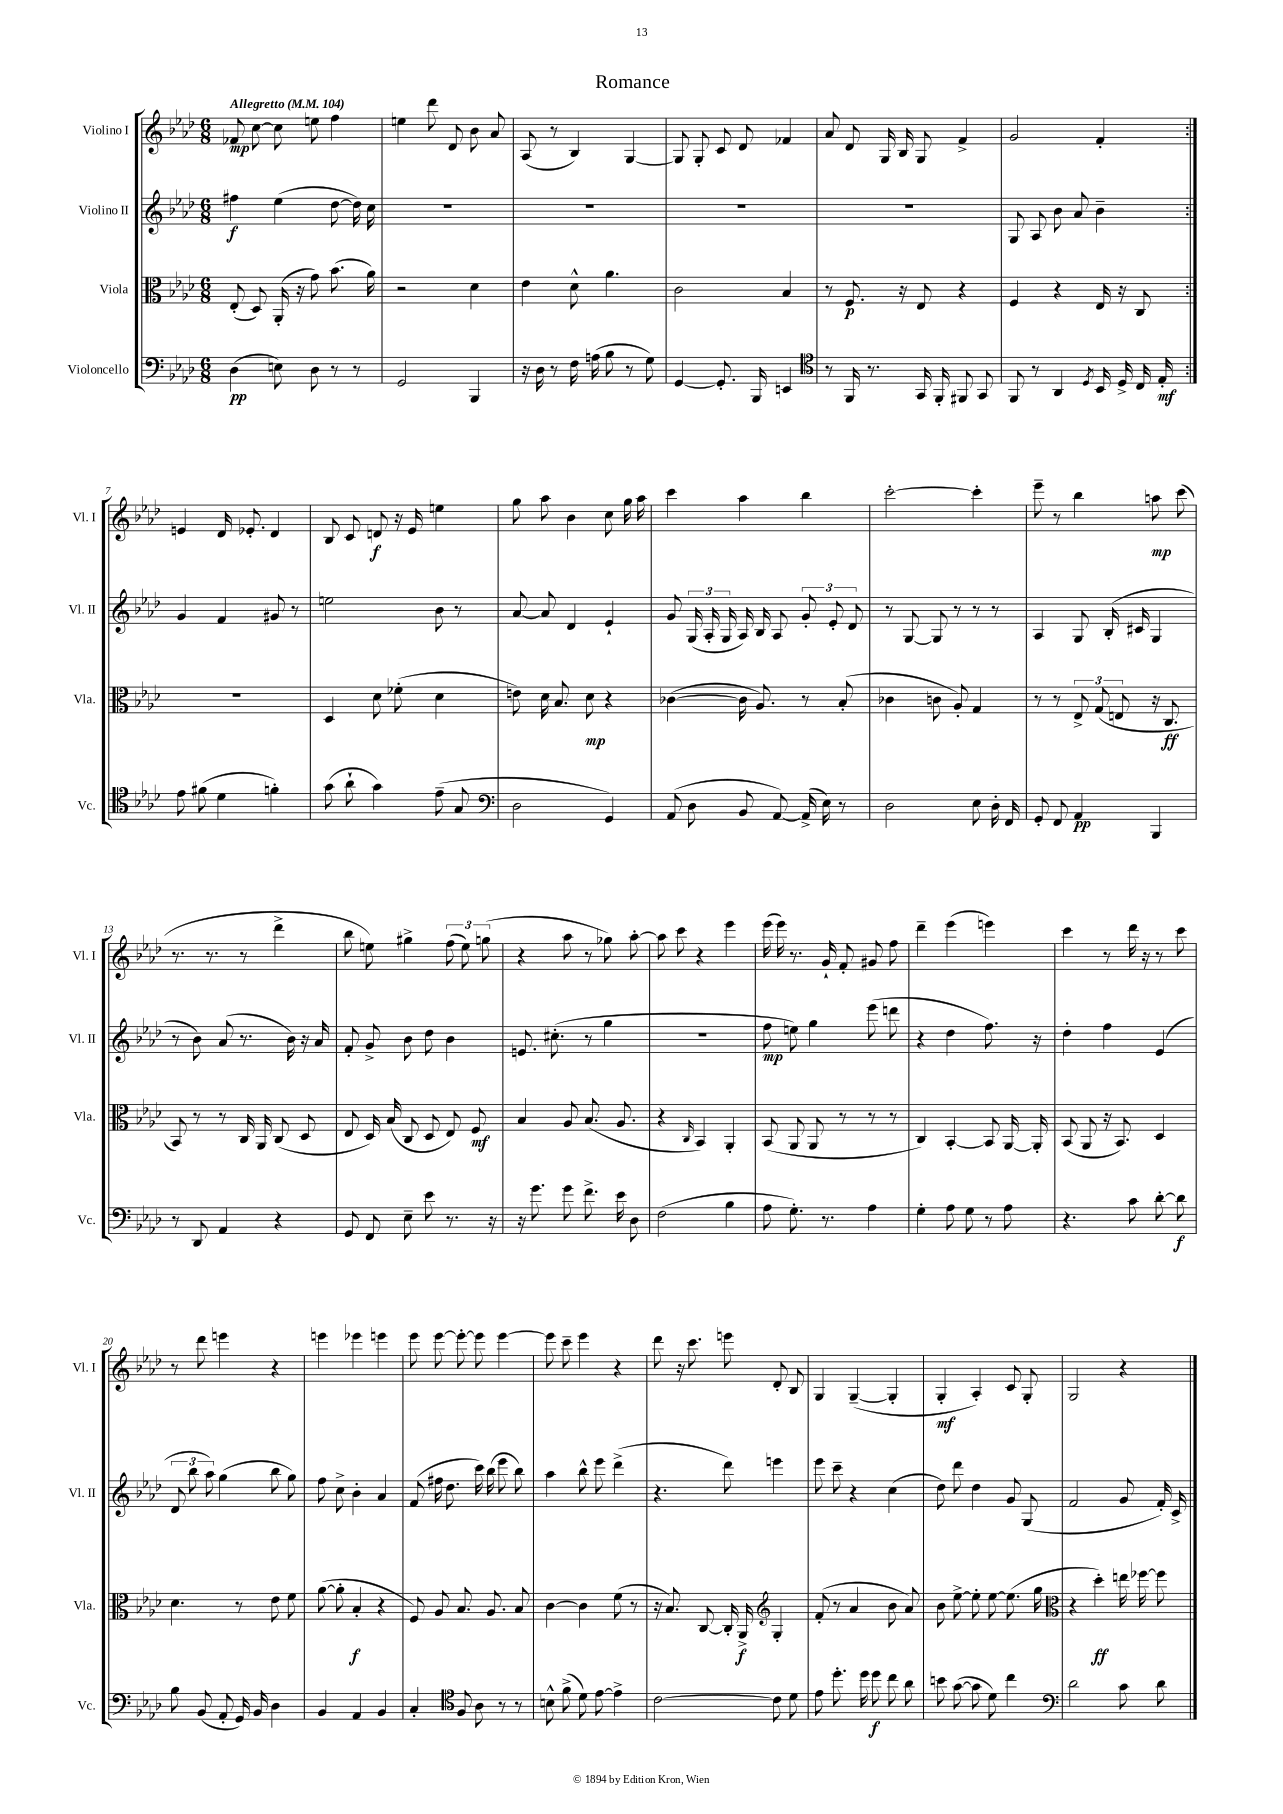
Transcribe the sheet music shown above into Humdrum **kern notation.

**kern	**dynam	**kern	**dynam	**kern	**dynam	**kern	**dynam
*part4	*part4	*part3	*part3	*part2	*part2	*part1	*part1
*staff4	*staff4	*staff3	*staff3	*staff2	*staff2	*staff1	*staff1
*I"Violoncello	*	*I"Viola	*	*I"Violino II	*	*I"Violino I	*
*I'Vc.	*	*I'Vla.	*	*I'Vl. II	*	*I'Vl. I	*
*clefF4	*	*clefC3	*	*clefG2	*	*clefG2	*
*k[b-e-a-d-]	*	*k[b-e-a-d-]	*	*k[b-e-a-d-]	*	*k[b-e-a-d-]	*
*M6/8	*	*M6/8	*	*M6/8	*	*M6/8	*
*MM104	*	*MM104	*	*MM104	*	*MM104	*
=1	=1	=1	=1	=1	=1	=1	=1
!	!	!	!	!	!	!LO:TX:a:B:t=Allegretto	!
(4D-\	pp	(8E-'/	.	4ff#X\	f	8f-X/	mp
.	.	8D-/)	.	.	.	[8cc\	.
8En\)	.	(16AA-'/	.	(4ee-\	.	8cc\]	.
.	.	16r	.	.	.	.	.
8D-\	.	8g\)	.	.	.	8een\	.
8r	.	(8.b-\	.	[8dd-\	.	4ff\	.
8r	.	.	.	16dd-\])	.	.	.
.	.	16a-\)	.	16cc\	.	.	.
=2	=2	=2	=2	=2	=2	=2	=2
2GG/	.	2r	.	2.r	.	4een\	.
.	.	.	.	.	.	8ddd-\	.
.	.	.	.	.	.	8d-/	.
4BBB-/	.	4d-\	.	.	.	8b-\	.
.	.	.	.	.	.	8a-/	.
=3	=3	=3	=3	=3	=3	=3	=3
16r	.	4e-\	.	2.r	.	(8A-/	.
16D-\	.	.	.	.	.	.	.
8r	.	.	.	.	.	8r	.
16F\	.	8d-^^\	.	.	.	4B-/)	.
(16An\	.	.	.	.	.	.	.
8B-\	.	4.a-\	.	.	.	.	.
8r	.	.	.	.	.	[4G/	.
8G\)	.	.	.	.	.	.	.
=4	=4	=4	=4	=4	=4	=4	=4
[4GG/	.	2c\	.	2.r	.	8G/]	.
.	.	.	.	.	.	8G'/	.
8.GG'/]	.	.	.	.	.	8c/	.
.	.	.	.	.	.	8d-/	.
16BBB-/	.	.	.	.	.	.	.
4EEn/	.	4B-/	.	.	.	4f-X/	.
=5	=5	=5	=5	=5	=5	=5	=5
*clefC4	*	*	*	*	*	*	*
8r	.	8r	.	2.r	.	8a-/	.
16FF/	.	8.F/	p	.	.	8d-/	.
8.r	.	.	.	.	.	.	.
.	.	.	.	.	.	16G/	.
.	.	16r	.	.	.	16B-/	.
16GG/	.	8E-/	.	.	.	8G/	.
16FF'/	.	.	.	.	.	.	.
8FF#X/	.	4r	.	.	.	4f^/	.
8GG/	.	.	.	.	.	.	.
=6	=6	=6	=6	=6	=6	=6	=6
8FF/	.	4F/	.	8G/	.	2g/	.
8r	.	.	.	8A-/	.	.	.
4AA-/	.	4r	.	8b-\	.	.	.
.	.	.	.	8a-/	.	.	.
8qD-/	.	.	.	.	.	.	.
16BB-/	.	16E-/	.	4b-~\	.	4f'/	.
16D-^/	.	16r	.	.	.	.	.
16C/	.	8C/	.	.	.	.	.
16E-'/	mf	.	.	.	.	.	.
!!LO:LB:g=z
=7:|!	=7:|!	=7:|!	=7:|!	=7:|!	=7:|!	=7:|!	=7:|!
8e-\	.	2.r	.	4g/	.	4en/	.
(8f#X\	.	.	.	.	.	.	.
4d-\	.	.	.	4f/	.	16d-/	.
.	.	.	.	.	.	8.e-X'/	.
4fn'\)	.	.	.	8g#X/	.	4d-/	.
.	.	.	.	8r	.	.	.
=8	=8	=8	=8	=8	=8	=8	=8
(8g\	.	4D-/	.	2een\	.	8B-/	.
8a-`\	.	.	.	.	.	8c/	.
4g\)	.	8d-\	.	.	.	8dn/	f
.	.	(8f-X'\	.	.	.	16r	.
.	.	.	.	.	.	16e-/	.
(8e-~\	.	4d-\	.	8b-\	.	4een\	.
8G/	.	.	.	8r	.	.	.
=9	=9	=9	=9	=9	=9	=9	=9
*clefF4	*	*	*	*	*	*	*
2D-\	.	8en\)	.	[8a-/	.	8gg\	.
.	.	16d-\	.	8a-/]	.	8aa-\	.
.	.	8.B-/	.	.	.	.	.
.	.	.	.	4d-/	.	4b-\	.
.	.	8d-\	mp	.	.	.	.
4GG/)	.	4r	.	4e-`/	.	8cc\	.
.	.	.	.	.	.	16gg\	.
.	.	.	.	.	.	16aa-\	.
=10	=10	=10	=10	=10	=10	=10	=10
(8AA-/	.	([4c-X\	.	8g/	.	4ccc\	.
8D-\	.	.	.	(24G/	.	.	.
.	.	.	.	24A-'/	.	.	.
.	.	.	.	24G/	.	.	.
8BB-/	.	16c-\]	.	16A-/)	.	4aa-\	.
.	.	8.A-/)	.	16B-/	.	.	.
[8AA-/)	.	.	.	8A-/	.	.	.
(16AA-^/]	.	8r	.	12g'/	.	4bb-\	.
16E-\)	.	.	.	.	.	.	.
.	.	.	.	12e-'/	.	.	.
8r	.	(8B-'/	.	.	.	.	.
.	.	.	.	12d-/	.	.	.
=11	=11	=11	=11	=11	=11	=11	=11
2D-\	.	4c-X\	.	8r	.	[2ccc'\	.
.	.	.	.	[8G/	.	.	.
.	.	8cn\	.	8G/]	.	.	.
.	.	8A-'/)	.	8r	.	.	.
8E-\	.	4G/	.	8r	.	4ccc'\]	.
16D-'\	.	.	.	8r	.	.	.
16FF/	.	.	.	.	.	.	.
=12	=12	=12	=12	=12	=12	=12	=12
8GG'/	.	8r	.	4A-/	.	8eee-~\	.
8FF/	.	8r	.	.	.	8r	.
4AA-/	pp	12E-^/	.	8G/	.	4bb-\	.
.	.	(12G/	.	.	.	.	.
.	.	.	.	(16B-'/	.	.	.
.	.	12En/	.	.	.	.	.
.	.	.	.	16c#X/	.	.	.
4BBB-/	.	16r	.	4G/	.	8aan\	mp
.	.	8.C/	ff	.	.	.	.
.	.	.	.	.	.	(8ccc\	.
!!LO:LB:g=z
=13	=13	=13	=13	=13	=13	=13	=13
8r	.	8BB-/)	.	8r	.	8.r	.
8DD-/	.	8r	.	8b-\)	.	.	.
.	.	.	.	.	.	8.r	.
4AA-/	.	8r	.	(8a-/	.	.	.
.	.	16C/	.	8.r	.	8r	.
.	.	16AA-/	.	.	.	.	.
4r	.	(8C/	.	.	.	4ddd-^\	.
.	.	.	.	16b-\)	.	.	.
.	.	8D-/	.	16r	.	.	.
.	.	.	.	16a-/	.	.	.
=14	=14	=14	=14	=14	=14	=14	=14
8GG/	.	8E-/	.	8f'/	.	8bb-\	.
8FF/	.	16D-/)	.	8g^/	.	8een\)	.
.	.	(16B-/	.	.	.	.	.
8E-~\	.	8C/	.	8b-\	.	4gg#X^\	.
8e-\	.	8D-/	.	8dd-\	.	.	.
8.r	.	8E-/)	.	4b-\	.	(12ff\	.
.	.	.	.	.	.	12ee\)	.
.	.	8F/	mf	.	.	.	.
.	.	.	.	.	.	(12ggn\	.
16r	.	.	.	.	.	.	.
=15	=15	=15	=15	=15	=15	=15	=15
16r	.	4B-/	.	8.en/	.	4r	.
8.g\	.	.	.	.	.	.	.
.	.	.	.	(8.cc#X'\	.	.	.
8g\	.	8A-/	.	.	.	8aa-\	.
8.f^\	.	(8.B-/	.	8r	.	8r	.
.	.	.	.	4gg\	.	8gg-X\)	.
16e-\	.	8.A-/	.	.	.	.	.
8D-\	.	.	.	.	.	[8aa-'\	.
=16	=16	=16	=16	=16	=16	=16	=16
(2F\	.	4r	.	2.r	.	8aa-\]	.
.	.	.	.	.	.	8ccc\	.
.	.	16qqC/	.	.	.	.	.
.	.	4BB-/)	.	.	.	4r	.
4B-\	.	4AA-'/	.	.	.	4eee-\	.
=17	=17	=17	=17	=17	=17	=17	=17
8A-\	.	(8BB-/	.	8ff\	mp	(16eee-\	.
.	.	.	.	.	.	16eee-\)	.
8.G'\)	.	8AA-/	.	8een\)	.	8.r	.
.	.	8AA-/	.	4gg\	.	.	.
8.r	.	.	.	.	.	16g`/	.
.	.	8r	.	.	.	8f'/	.
4A-\	.	8r	.	(8eee-\	.	8g#X/	.
.	.	8r	.	8dddn\	.	8ff\	.
=18	=18	=18	=18	=18	=18	=18	=18
4G'\	.	4C/)	.	4r	.	4ddd-~\	.
8A-\	.	[4BB-'/	.	4dd-\	.	(4eee-\	.
8G\	.	.	.	.	.	.	.
8r	.	8BB-/]	.	8.ff\)	.	4eeen\)	.
8A-\	.	[16AA-/	.	.	.	.	.
.	.	16AA-'/]	.	16r	.	.	.
=19	=19	=19	=19	=19	=19	=19	=19
4.r	.	(8BB-/	.	4dd-'\	.	4ccc\	.
.	.	8AA-/	.	.	.	.	.
.	.	16r	.	4ff\	.	8r	.
.	.	8.BB-/)	.	.	.	.	.
8c\	.	.	.	.	.	16ddd-\	.
.	.	.	.	.	.	16r	.
[8d-'\	.	4D-/	.	(4e-/	.	8r	.
8d-\]	f	.	.	.	.	8ccc\	.
!!LO:LB:g=z
=20	=20	=20	=20	=20	=20	=20	=20
8B-\	.	4.d-\	.	12d-/	.	8r	.
.	.	.	.	12bb-\	.	.	.
(8BB-/	.	.	.	.	.	8ddd-\	.
.	.	.	.	12aa-\)	.	.	.
8AA-'/	.	.	.	(4gg\	.	4eeen\	.
16GG/)	.	8r	.	.	.	.	.
16BB-/	.	.	.	.	.	.	.
4D-\	.	8e-\	.	8bb-\	.	4r	.
.	.	8f\	.	8gg\)	.	.	.
=21	=21	=21	=21	=21	=21	=21	=21
4BB-/	.	([8a-\	.	8ff\	.	4eeen\	.
.	.	8a-'\]	.	8cc^\	.	.	.
4AA-/	.	4B-'/	f	4b-'\	.	4eee-X\	.
4BB-/	.	4r	.	4a-/	.	4eeen\	.
=22	=22	=22	=22	=22	=22	=22	=22
4C'/	.	8F/)	.	(8f/	.	8eee-\	.
.	.	8A-/	.	16ff#X\	.	[8eee-\	.
.	.	.	.	8.dd-\	.	.	.
*clefC4	*	*	*	*	*	*	*
8F/	.	8.B-/	.	.	.	8eee-'\_	.
8A-\	.	.	.	16ccc\)	.	8eee-\]	.
.	.	8.A-/	.	(16bb-\	.	.	.
8r	.	.	.	8eee-\	.	[4eee-\	.
8r	.	8B-/	.	8bb-\)	.	.	.
=23	=23	=23	=23	=23	=23	=23	=23
8Bn^^\	.	[4c\	.	4aa-\	.	8eee-\]	.
(8f^\	.	.	.	.	.	8ccc~\	.
8d-\)	.	4c\]	.	8bb-^^\	.	4eee-\	.
[8e-\	.	.	.	8eee-\	.	.	.
4e-^\]	.	(8f\	.	(4ddd-^\	.	4r	.
.	.	8r	.	.	.	.	.
=24	=24	=24	=24	=24	=24	=24	=24
[2c\	.	16r	.	4.r	.	8ddd-\	.
.	.	8.B-/)	.	.	.	.	.
.	.	.	.	.	.	16r	.
.	.	.	.	.	.	8.ccc\	.
.	.	[8C/	.	.	.	.	.
.	.	16C'/]	.	8ddd-\)	.	8eeen\	.
.	.	16AA-^/	f	.	.	.	.
*	*	*clefG2	*	*	*	*	*
8c\]	.	4G'/	.	4eeen\	.	8d-'/	.
8d-\	.	.	.	.	.	8B-/	.
=25	=25	=25	=25	=25	=25	=25	=25
8e-\	.	(8f'/	.	8eee-\	.	4G/	.
8.dd-'\	.	8r	.	8ccc~\	.	.	.
.	.	4a-/	.	4r	.	([4G~/	.
16dd-\	.	.	.	.	.	.	.
8dd-\	f	.	.	.	.	.	.
8cc\	.	8b-\	.	(4cc\	.	4G'/]	.
8a-\	.	8a-/)	.	.	.	.	.
=26	=26	=26	=26	=26	=26	=26	=26
8bn\	.	8b-\	.	8dd-\)	.	4G'/	mf
([8g\	.	[8ee-^\	.	8ddd-\	.	.	.
8g\]	.	8ee-'\]	.	4dd-\	.	4A-'/)	.
8d-\)	.	[8ee-\	.	.	.	.	.
4cc\	.	(8.ee-\]	.	8g/	.	8c/	.
.	.	.	.	(8G/	.	8G'/	.
.	.	16gg\	.	.	.	.	.
=27	=27	=27	=27	=27	=27	=27	=27
*clefF4	*	*clefC3	*	*	*	*	*
2d-\	.	4r	.	2f/	.	2G/	.
.	.	4dd-'\)	ff	.	.	.	.
8c\	.	16een\	.	8g/	.	4r	.
.	.	[16ff-X\	.	.	.	.	.
8d-\	.	8ff-\]	.	16f'/)	.	.	.
.	.	.	.	16c^/	.	.	.
==	==	==	==	==	==	==	==
*-	*-	*-	*-	*-	*-	*-	*-
